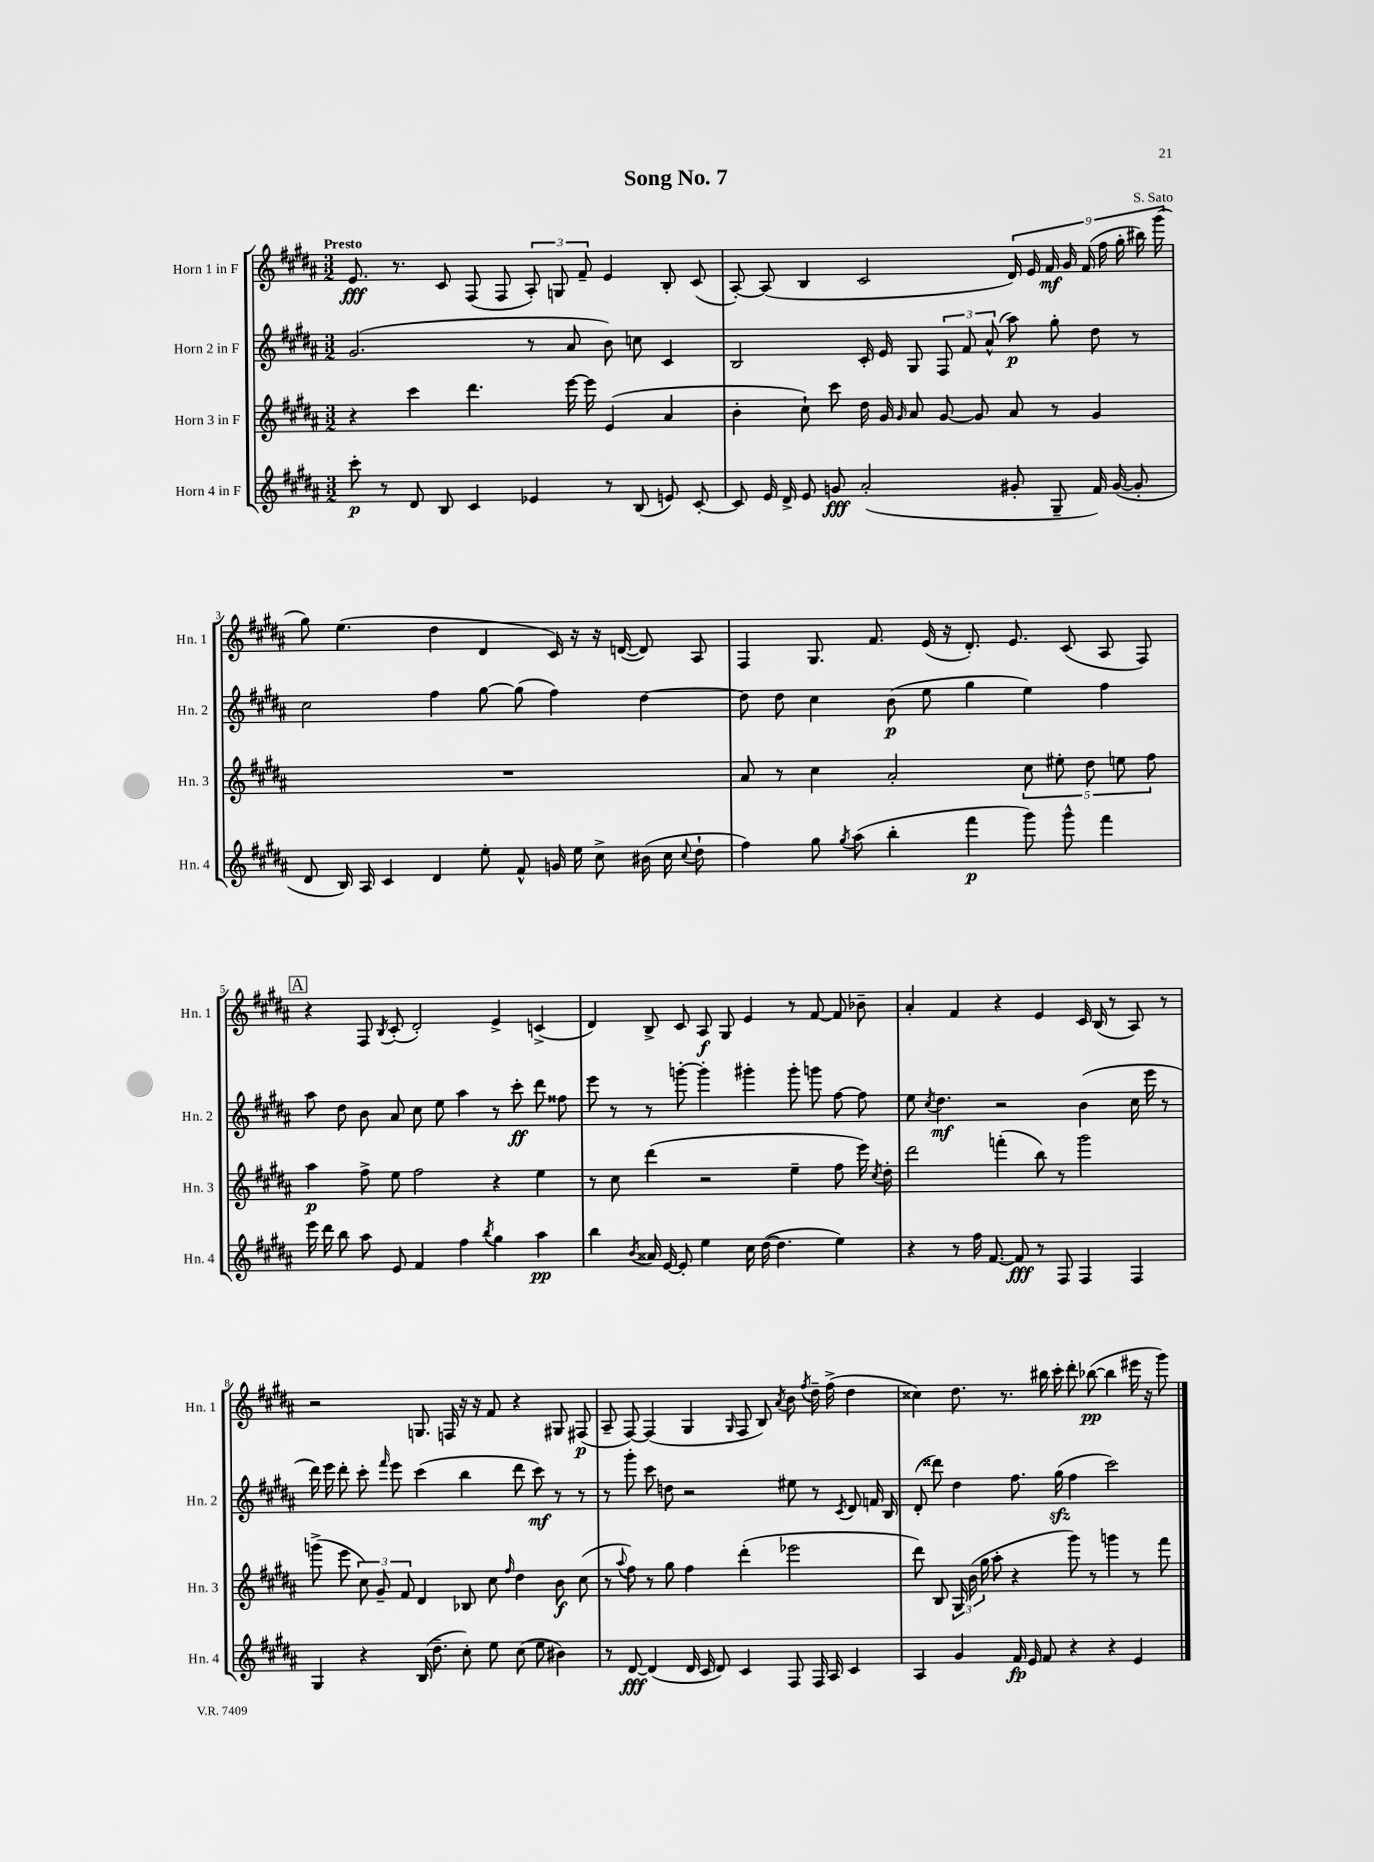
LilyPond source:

\header { title = "Song No. 7" composer = "S. Sato" }
<<
\new StaffGroup <<
\new Staff = "s0" \with { instrumentName = "Horn 1 in F" shortInstrumentName = "Hn. 1" } {
    \clef treble \key b \major \numericTimeSignature \time 3/2 \tempo "Presto"
    \autoBeamOff e'8.\fff r8. cis'8 fis8( fis8 \tuplet 3/2 { ais8-.) g8 fis'8-- } e'4 b8-. cis'8( |
    ais8~-.) ais8( b4 cis'2 \tuplet 9/8 { dis'16) e'16 fis'16\mf gis'16 fis'16( fis''16 gis''16-. bis''16) gis'''16( } |
    gis''8) e''4.( dis''4 dis'4 cis'16) r16 r16 d'16~( d'8) ais8 |
    fis4 gis8. fis'8. e'16( r16 dis'8.-.) e'8. cis'8( ais8 fis8) |
    \mark \markup { \box "A" } r4 fis8 \acciaccatura { b8 } cis'8-.( dis'2-.) e'4-> c'4->( |
    dis'4) b8-> cis'8 ais8\f gis8 e'4 r8 fis'8~ fis'8 bes'8-- |
    ais'4-. fis'4 r4 e'4 cis'16 b16( r8 ais8) r8 |
    r2 g8. f16 r16 r16 fis'8 r4 gis8 fis8\p( |
    ais8-- fis8~) fis4( gis4 \grace { gis16 } fis8 b8) \acciaccatura { ais'8 } b'8 \acciaccatura { fis''8 } dis''16-- fis''16->( dis''4 |
    cisis''4) dis''8. r8. bis''16 cis'''16-. dis'''8-. bes''8~\pp( bes''4 eis'''16 r16 gis'''8) \bar "|." |
}
\new Staff = "s1" \with { instrumentName = "Horn 2 in F" shortInstrumentName = "Hn. 2" } {
    \clef treble \key b \major \numericTimeSignature \time 3/2
    \autoBeamOff gis'2.( r8 ais'8 b'8) c''8 cis'4 |
    b2 cis'16-. e'16 gis8 \tuplet 3/2 { fis8 fis'8 ais'8-^( } ais''8\p) gis''8-. dis''8 r8 |
    cis''2 fis''4 gis''8~ gis''8( fis''4) dis''4~ |
    dis''8 dis''8 cis''4 b'8\p( e''8 gis''4 e''4) fis''4 |
    \mark \markup { \box "A" } ais''8 dis''8 b'8 ais'8 cis''8 e''8 ais''4 r8 cis'''8-.\ff dis'''8 fisis''8 |
    e'''8 r8 r8 g'''8~-. g'''4-. gis'''4-. gis'''8-. g'''8 fis''8~ fis''8 |
    e''8 \acciaccatura { cis''8 } dis''4.\mf r2 b'4( cis''16 e'''16 r8 |
    dis'''16) e'''16 dis'''8-. cis'''8-. \grace { fis'''16 } e'''8 cis'''4( b''4 dis'''8 cis'''8\mf) r8 r8 |
    r8 gis'''8-. cis'''8 d''8 r2 eis''8 r8 \acciaccatura { cis'8 } dis'8 f'16 b16 |
    dis'8-.( disis'''8) dis''4 fis''8. gis''16\sfz( fis''4 cis'''2) \bar "|." |
}
\new Staff = "s2" \with { instrumentName = "Horn 3 in F" shortInstrumentName = "Hn. 3" } {
    \clef treble \key b \major \numericTimeSignature \time 3/2
    \autoBeamOff r4 cis'''4 dis'''4. e'''16~ e'''16 e'4( ais'4 |
    b'4-. cis''8-!) cis'''8 dis''16 gis'16 \grace { gis'16 } ais'8 gis'8~ gis'8 ais'8 r8 gis'4 |
    R1. |
    ais'8 r8 cis''4 ais'2-. \tuplet 5/4 { cis''8 eis''8-. dis''8 e''8 fis''8 } |
    \mark \markup { \box "A" } ais''4\p fis''8-> e''8 fis''2 r4 e''4 |
    r8 cis''8 dis'''4( r2 e''4-- fis''8 e'''16) \acciaccatura { cis''8 } dis''16-. |
    dis'''2 f'''4-.( b''8) r8 gis'''2 |
    g'''8->( e'''8 \tuplet 3/2 { cis''8) gis'8-- fis'8 } dis'4 bes8 cis''8 \grace { fis''16 } dis''4 b'8\f cis''8( |
    r8 \appoggiatura { ais''8 } fis''8) r8 gis''8 fis''4 dis'''4-.( ees'''2 |
    dis'''8) b8 \tuplet 3/2 { gis16 b'16( gis''16 } ais''8-. r4 gis'''8) r8 g'''4 r8 fis'''8 \bar "|." |
}
\new Staff = "s3" \with { instrumentName = "Horn 4 in F" shortInstrumentName = "Hn. 4" } {
    \clef treble \key b \major \numericTimeSignature \time 3/2
    \autoBeamOff cis'''8-.\p r8 dis'8 b8 cis'4 ees'4 r8 b8( e'8) cis'8~-. |
    cis'8 e'16 dis'16-> e'8 g'8\fff ais'2-.( gis'8-. gis8-- fis'16) gis'16~( gis'8-. |
    dis'8 b16) ais16 cis'4 dis'4 e''8-. fis'8-^ g'16 e''16 cis''8-> bis'16( cis''16 \appoggiatura { cis''8 } dis''8-! |
    fis''4) gis''8 \acciaccatura { gis''8 } ais''8( b''4-. fis'''4\p gis'''8) gis'''8-^ fis'''4 |
    \mark \markup { \box "A" } e'''16 dis'''16 b''8 ais''8 e'8 fis'4 fis''4 \acciaccatura { b''8 } gis''4 ais''4\pp |
    b''4 \acciaccatura { b'8 } aisis'16 e'16~ e'8-. e''4 cis''16 dis''16~( dis''4. e''4) |
    r4 r8 fis''16 fis'8.~ fis'8\fff r8 fis8 fis4 fis4 |
    gis4 r4 b16( dis''8.-- cis''8-.) e''8 cis''8( e''8 bis'4) |
    r8 dis'8~\fff dis'4( dis'16 cis'16 dis'8) cis'4 fis8 fis16 ais16 cis'4 |
    ais4 gis'4 fis'16\fp e'16 fis'8 r4 r4 e'4 \bar "|." |
}
>>
>>
